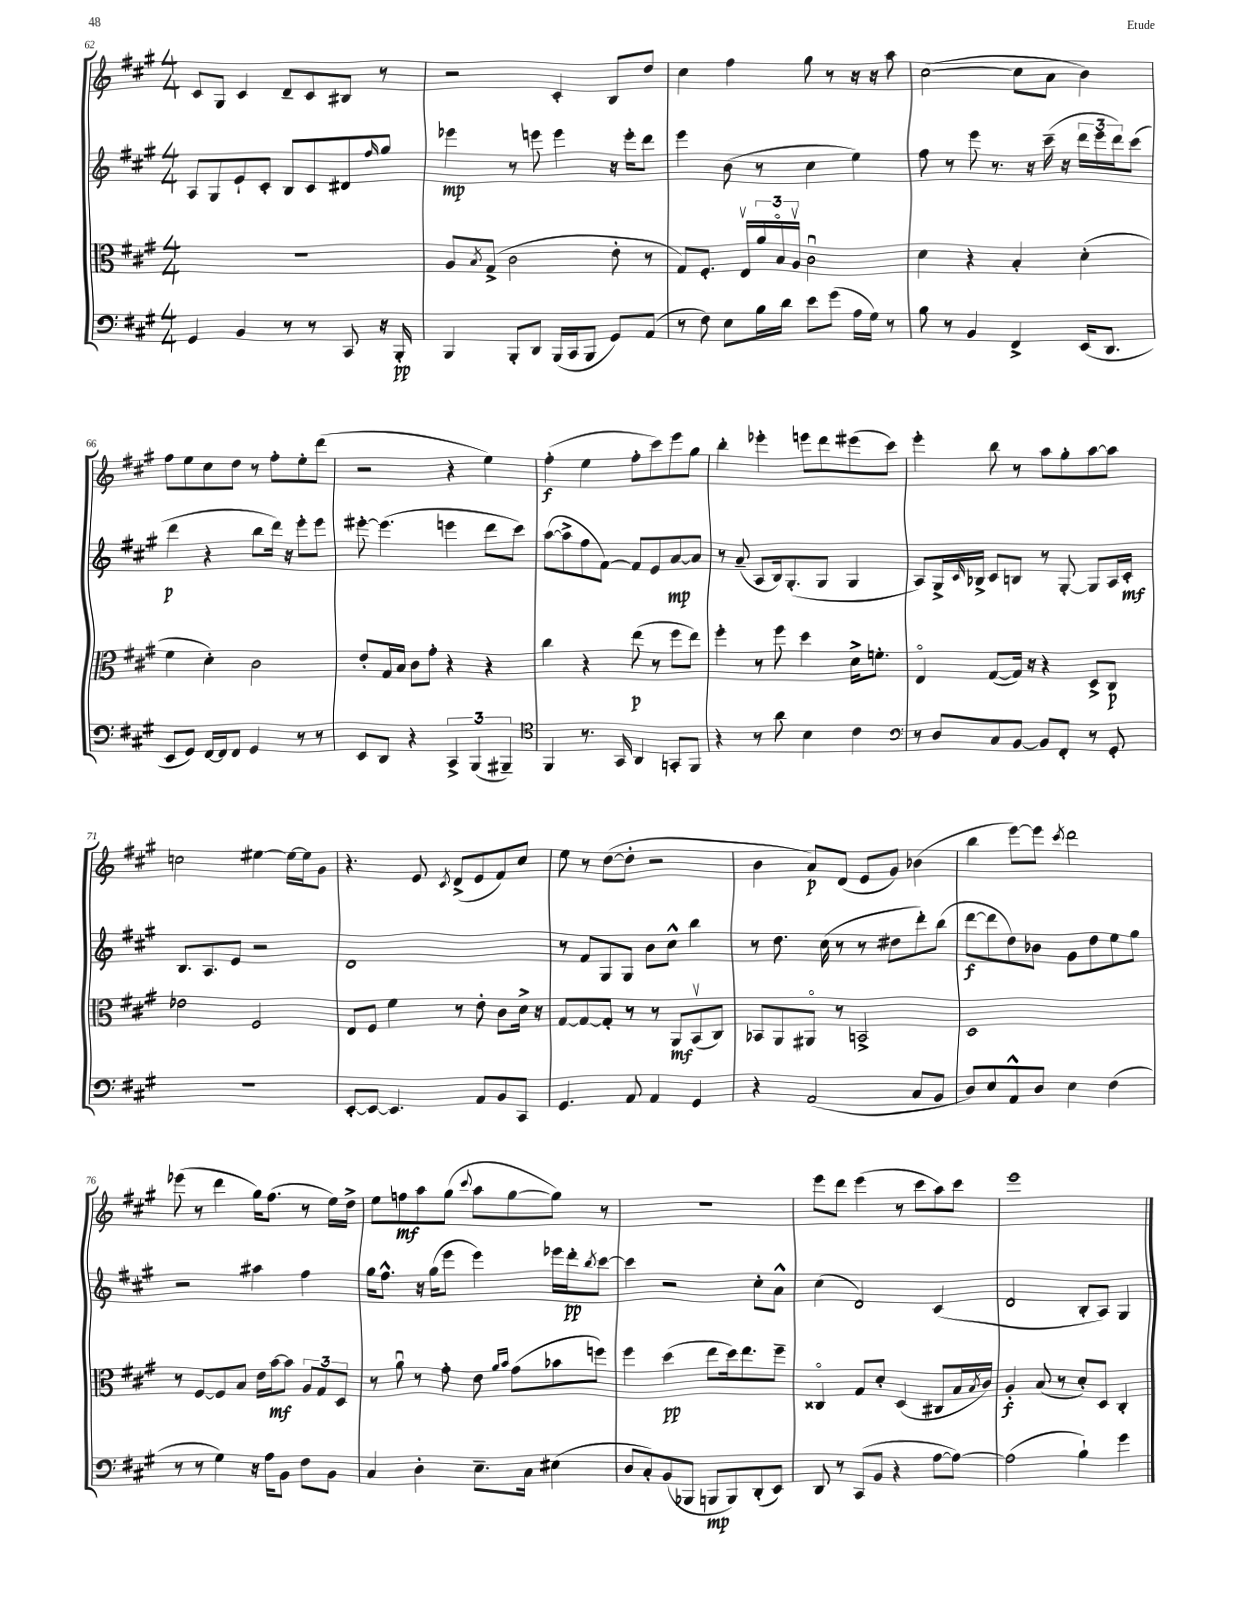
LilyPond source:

<<
\new StaffGroup <<
\new Staff = "s0" {
    \clef treble \key a \major \numericTimeSignature \time 4/4
    cis'8 gis8 cis'4 d'8-- cis'8 bis8 r8 |
    r2 cis'4-. b8 d''8 |
    cis''4 fis''4 gis''8 r8 r16 r16 a''8 |
    cis''2~( cis''8 a'8 b'4) |
    fis''8 e''8 cis''8 d''8 r8 fis''8-. e''8-. d'''8( |
    r2 r4 e''4) |
    fis''4-.\f( e''4 fis''8-. cis'''8) e'''8 gis''8 |
    b''4-. ees'''4-. e'''8 d'''8 eis'''8( cis'''8) |
    e'''4-. b''8 r8 a''8 gis''8-. a''8~ a''8 |
    c''2 eis''4~ eis''16~ eis''16 gis'8 |
    r4. e'8 \acciaccatura { cis'8 } d'8->( e'8 fis'8) cis''8 |
    e''8 r8 d''8~( d''8-. r2 |
    b'4 a'8\p) d'8( e'8 gis'8) bes'4( |
    b''4 e'''8~) e'''8 \acciaccatura { cis'''8 } d'''2 |
    ees'''8( r8 d'''4 gis''16) fis''8.( r8 e''16) d''16-> |
    e''8 f''8\mf a''8 gis''8( \appoggiatura { cis'''8 } a''8 gis''8~ gis''8) r8 |
    R1 |
    e'''8 d'''8 e'''4( r8 cis'''8 a''8) cis'''8 |
    e'''1 \bar "|." |
}
\new Staff = "s1" {
    \clef treble \key a \major \numericTimeSignature \time 4/4
    a8 gis8 e'8-! cis'8-. b8 cis'8 dis'8 \grace { fis''16 } gis''8 |
    ees'''4\mp r8 e'''8 e'''4 r16 e'''16-. d'''8 |
    e'''4 b'8( r8 cis''4 e''4) |
    fis''8 r8 e'''8 r8. r16 cis'''16--( r16 \tuplet 3/2 { d'''16 e'''16 d'''16) } cis'''8( |
    d'''4\p r4 b''8 d'''16) r16 e'''8-. e'''8 |
    eis'''8~-. eis'''4.( e'''4 d'''8 cis'''8) |
    a''8~( a''8-> fis''8 fis'8~) fis'8 e'8 a'8~\mp a'8 |
    r8 a'8--( a8 b16) gis8.-.( gis8 gis4 |
    a8) gis16-> \grace { cis'16 } bes16-> cis'8 b8 r8 gis8~-. gis8 a16 cis'16-.\mf |
    b8. a8. e'8 r2 |
    d'1 |
    r8 fis'8 gis8 gis8 b'8 cis''8-^ b''4 |
    r8 d''8. cis''16( r8 r8 dis''8 d'''8-.) b''8( |
    d'''8~\f d'''8 d''8) bes'8 gis'8 d''8 e''8 gis''8 |
    r2 ais''4 fis''4 |
    gis''16 fis''8.-^ r16 gis''16( e'''8 e'''4) ees'''16 d'''16-.\pp \acciaccatura { b''8 } cis'''8~ |
    cis'''4 r2 cis''8-. a'8-^ |
    cis''4( d'2) cis'4( |
    d'2 b8-. a8) gis4 \bar "|." |
}
\new Staff = "s2" {
    \clef alto \key a \major \numericTimeSignature \time 4/4
    R1 |
    a8 \acciaccatura { b8 } gis8->( cis'2 e'8-. r8 |
    gis8) fis8.-. e16\upbow \tuplet 3/2 { a'16 b16\flageolet a16\upbow } cis'2\downbow |
    d'4 r4 b4-. d'4-.( |
    fis'4 d'4-.) cis'2 |
    e'8-. gis16 b16 cis'8 gis'8-. r4 r4 |
    cis''4 r4 e''8\p( r8 fis''8 e''8) |
    fis''4-. r8 fis''8 d''4 d'16-> f'8.-. |
    e4\flageolet gis8~( gis16) r16 r4 d8-> cis8\p |
    ees'2 fis2 |
    e8 fis8 fis'4 r8 e'8-. cis'8 d'16-> r16 |
    gis8~ gis8~ gis8-. r8 r8 a,8\mf b,8\upbow( cis8) |
    bes,8 a,8 ais,8\flageolet r8 b,2-> |
    d1 |
    r8 fis8~ fis8 b8 e'16 b'16~\mf b'8 \tuplet 3/2 { a8 gis8 d8 } |
    r8 a'8\downbow r8 gis'8-. e'8 \grace { a'16 b'16 } gis'8( bes'8 f''8) |
    fis''4 d''4\pp( e''8 d''16) e''8. fis''8-- |
    cisis4\flageolet gis8 d'8-. d4( cis8 b16 \acciaccatura { b8 } cis'16) |
    a4-.\f b8( r8 d'8-.) d8 cis4-. \bar "|." |
}
\new Staff = "s3" {
    \clef bass \key a \major \numericTimeSignature \time 4/4
    gis,4 b,4 r8 r8 cis,8 r16 b,,16-.\pp |
    b,,4 b,,8-. d,8 b,,16( cis,16 b,,8 gis,8) a,8( |
    r8 fis8) e8 b16 d'16 e'8 gis'8( a16 gis16) r8 |
    b8 r8 b,4 fis,4-> e,16( d,8. |
    e,8 gis,8) fis,16~ fis,16 fis,8 gis,4 r8 r8 |
    e,8 d,8 r4 \tuplet 3/2 { cis,4-> b,,4( bis,,4--) } |
    \clef tenor fis,4 r8. gis,16 a,4 g,8-. fis,8 |
    r4 r8 a'8 b4 cis'4 |
    \clef bass r8 d8 cis8 b,8~ b,8 fis,8-. r8 gis,8-. |
    R1 |
    e,8~-. e,8~ e,4. a,8 b,8 cis,8 |
    gis,4. a,8 a,4 gis,4 |
    r4 a,2( cis8 b,8 |
    d8) e8 a,8-^ d8 e4 fis4( |
    r8 r8 gis4) r16 a16 b,8 fis8 b,8 |
    cis4 d4-. e8.-- cis16 eis4( |
    d8 cis8-.) b,8( bes,,8 b,,8\mp b,,8) d,8-.( e,8) |
    d,8 r8 cis,8( b,8 r4 a8~ a8~) |
    a2( b4-!) gis'4 \bar "|." |
}
>>
>>
\layout { \context { \Score currentBarNumber = #62 } }
